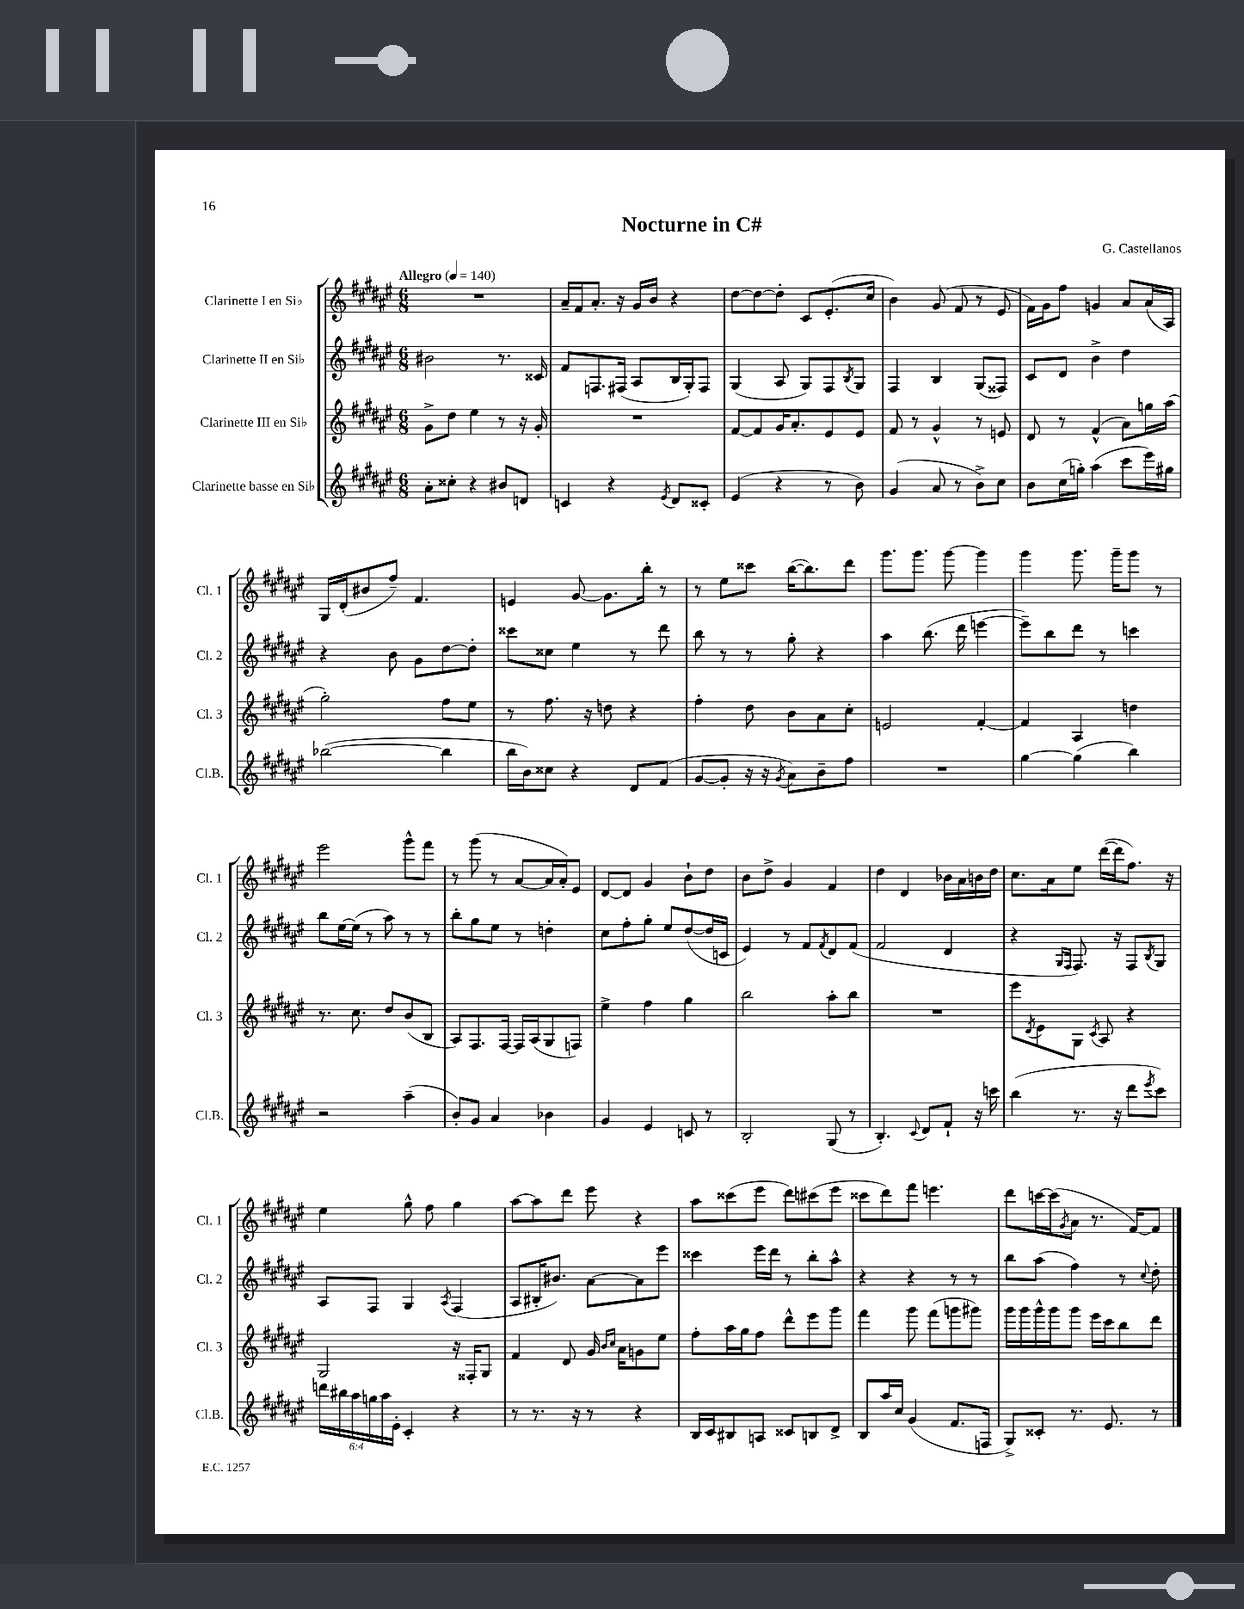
\header { title = "Nocturne in C#" composer = "G. Castellanos" }
<<
\new StaffGroup <<
\new Staff = "s0" \with { instrumentName = "Clarinette I en Sib" shortInstrumentName = "Cl. 1" } {
    \clef treble \key fis \major \numericTimeSignature \time 6/8 \tempo "Allegro" 4 = 140
    R2. |
    ais'16-- fis'16 ais'8.-. r16 gis'16 b'16 r4 |
    dis''8~ dis''8~ dis''8-. cis'8 eis'8.-.( cis''16 |
    b'4) gis'8( fis'8 r8 eis'8 |
    fis'16) gis'16 fis''8 g'4 ais'8 ais'16( ais16) |
    gis16 dis'16-.( bis'8 fis''8--) fis'4. |
    e'4 gis'8~ gis'8. b''16-. r8 |
    r8 eis''8 cisis'''8 b''16~( b''8.) dis'''8 |
    gis'''8. gis'''8. gis'''8~ gis'''4 |
    gis'''4 gis'''8. gis'''16-- gis'''8 r8 |
    eis'''2 gis'''8-^ fis'''8 |
    r8 gis'''8( r8 ais'8~ ais'16 ais'16-.) eis'8 |
    dis'8~ dis'8 gis'4 b'8-! dis''8 |
    b'8 dis''8-> gis'4 fis'4 |
    dis''4 dis'4 bes'16 ais'16 b'16 dis''16 |
    cis''8. ais'16 eis''8 dis'''16~( dis'''16 fis''8.) r16 |
    eis''4 gis''8-^ fis''8 gis''4 |
    ais''8~ ais''8 dis'''8 eis'''8 r4 |
    ais''8 cisis'''8( eis'''8 dis'''8) cis'''8( eis'''8 |
    cisis'''8 dis'''8) fis'''8 e'''4. |
    dis'''8 c'''16~ c'''16( \acciaccatura { gis'8 } ais'8 r8. fis'16~) fis'8 \bar "|." |
}
\new Staff = "s1" \with { instrumentName = "Clarinette II en Sib" shortInstrumentName = "Cl. 2" } {
    \clef treble \key fis \major \numericTimeSignature \time 6/8
    bis'2 r8. cisis'16 |
    fis'8 f8. fis16( ais8 b16 gis16-.) fis8 |
    gis4( ais8 gis8) fis8 \acciaccatura { b8 } gis8 |
    fis4 b4 gis8( fisis8) |
    cis'8 dis'8 b'4-> dis''4 |
    r4 b'8 gis'8 dis''8~ dis''8-. |
    cisis'''8 cisis''8 eis''4 r8 dis'''8 |
    b''8 r8 r8 gis''8-. r4 |
    ais''4 b''8.( dis'''16 e'''4~ |
    e'''8--) b''8 dis'''8 r8 c'''4 |
    b''8 eis''16~ eis''16( r8 ais''8) r8 r8 |
    b''8-. gis''8 eis''8 r8 d''4-. |
    cis''8 fis''8-. gis''8-. eis''8 dis''8~( dis''16 c'16 |
    eis'4) r8 fis'8 \acciaccatura { fis'8 } dis'8 fis'8( |
    fis'2 dis'4 |
    r4 \grace { gis16 fis16 } fis8.) r16 fis8 \acciaccatura { b8 } gis8 |
    ais8 fis8 gis4 \acciaccatura { ais8 } fis4( |
    ais8 bis16-. bis'8.) ais'8~ ais'8 eis'''8 |
    cisis'''4 eis'''16 dis'''16 r8 b''8-. ais''8-^ |
    r4 r4 r8 r8 |
    b''8 ais''8( fis''4) r8 \appoggiatura { cis''8 } dis''8-. \bar "|." |
}
\new Staff = "s2" \with { instrumentName = "Clarinette III en Sib" shortInstrumentName = "Cl. 3" } {
    \clef treble \key fis \major \numericTimeSignature \time 6/8
    gis'8-> dis''8 eis''4 r8 r16 gis'16-. |
    R2. |
    fis'8~ fis'8 gis'16 ais'8.-. eis'8 eis'8 |
    fis'8 r8 gis'4-^ r8 e'8 |
    dis'8 r8 fis'4-^( ais'8) g''16 ais''16( |
    gis''2-.) fis''8 eis''8 |
    r8 fis''8. r16 d''8 r4 |
    fis''4-. dis''8 b'8 ais'8 cis''8-. |
    e'2 fis'4~-. |
    fis'4 ais4 d''4 |
    r8. cis''8. dis''8 b'8( b8 |
    ais8) fis8. fis16~ fis16 ais16( gis8 f8) |
    eis''4-> fis''4 gis''4 |
    b''2 ais''8-. b''8 |
    R2. |
    eis'''8 \acciaccatura { dis'8 } eis'8 gis8 \acciaccatura { cis'8 } ais8 r4 |
    gis2 r16 fisis16-. gis8 |
    fis'4 dis'8 gis'16 \grace { b'16 cis''16 } ais'16 g'8 eis''8 |
    fis''8-. ais''16 gis''16 fis''8 dis'''8-^ eis'''8 gis'''8 |
    fis'''4 gis'''8 fis'''8( g'''8 gis'''8) |
    gis'''16 gis'''16 gis'''16-^ gis'''16 gis'''8 eis'''16 cis'''16 b''8 dis'''8 \bar "|." |
}
\new Staff = "s3" \with { instrumentName = "Clarinette basse en Sib" shortInstrumentName = "Cl.B." } {
    \clef treble \key fis \major \numericTimeSignature \time 6/8 \override Staff.TupletNumber.text = #tuplet-number::calc-fraction-text
    ais'8-. cisis''8-. r4 bis'8 d'8 |
    c'4 r4 \acciaccatura { eis'8 } dis'8 cisis'8-. |
    eis'4( r4 r8 b'8) |
    gis'4( ais'8 r8 b'8->) cis''8 |
    b'8 cis''16( g''16-.) ais''4( cis'''8 eis'''16) gis''16 |
    bes''2~( bes''4 |
    b''16 b'16) cisis''8 r4 dis'8 fis'8( |
    gis'8~ gis'8-. r16 r16 \acciaccatura { gis'8 } ais'8) b'8-- fis''8 |
    R2. |
    gis''4~ gis''4( b''4) |
    r2 ais''4--( |
    b'8-.) gis'8 ais'4 bes'4 |
    gis'4 eis'4 c'8 r8 |
    b2-. gis8( r8 |
    b4.-.) \appoggiatura { cis'8 } dis'8 fis'8-! r16 c'''16 |
    b''4( r8. r16 dis'''8 \acciaccatura { eis'''8 } cis'''8) |
    \tuplet 6/4 { d'''16 bis''16 ais''16 g''16 ais''16 eis'16-. } cis'4-. r4 |
    r8 r8. r16 r8 r4 |
    b16 cis'16 bis8 a8 cisis'8 b8 dis'8-> |
    b8 ais''16 cis''16 gis'4( fis'8. f16 |
    gis8->) cisis'8-. r8. eis'8. r8 \bar "|." |
}
>>
>>
\layout { \context { \Score \remove "Bar_number_engraver" } }
